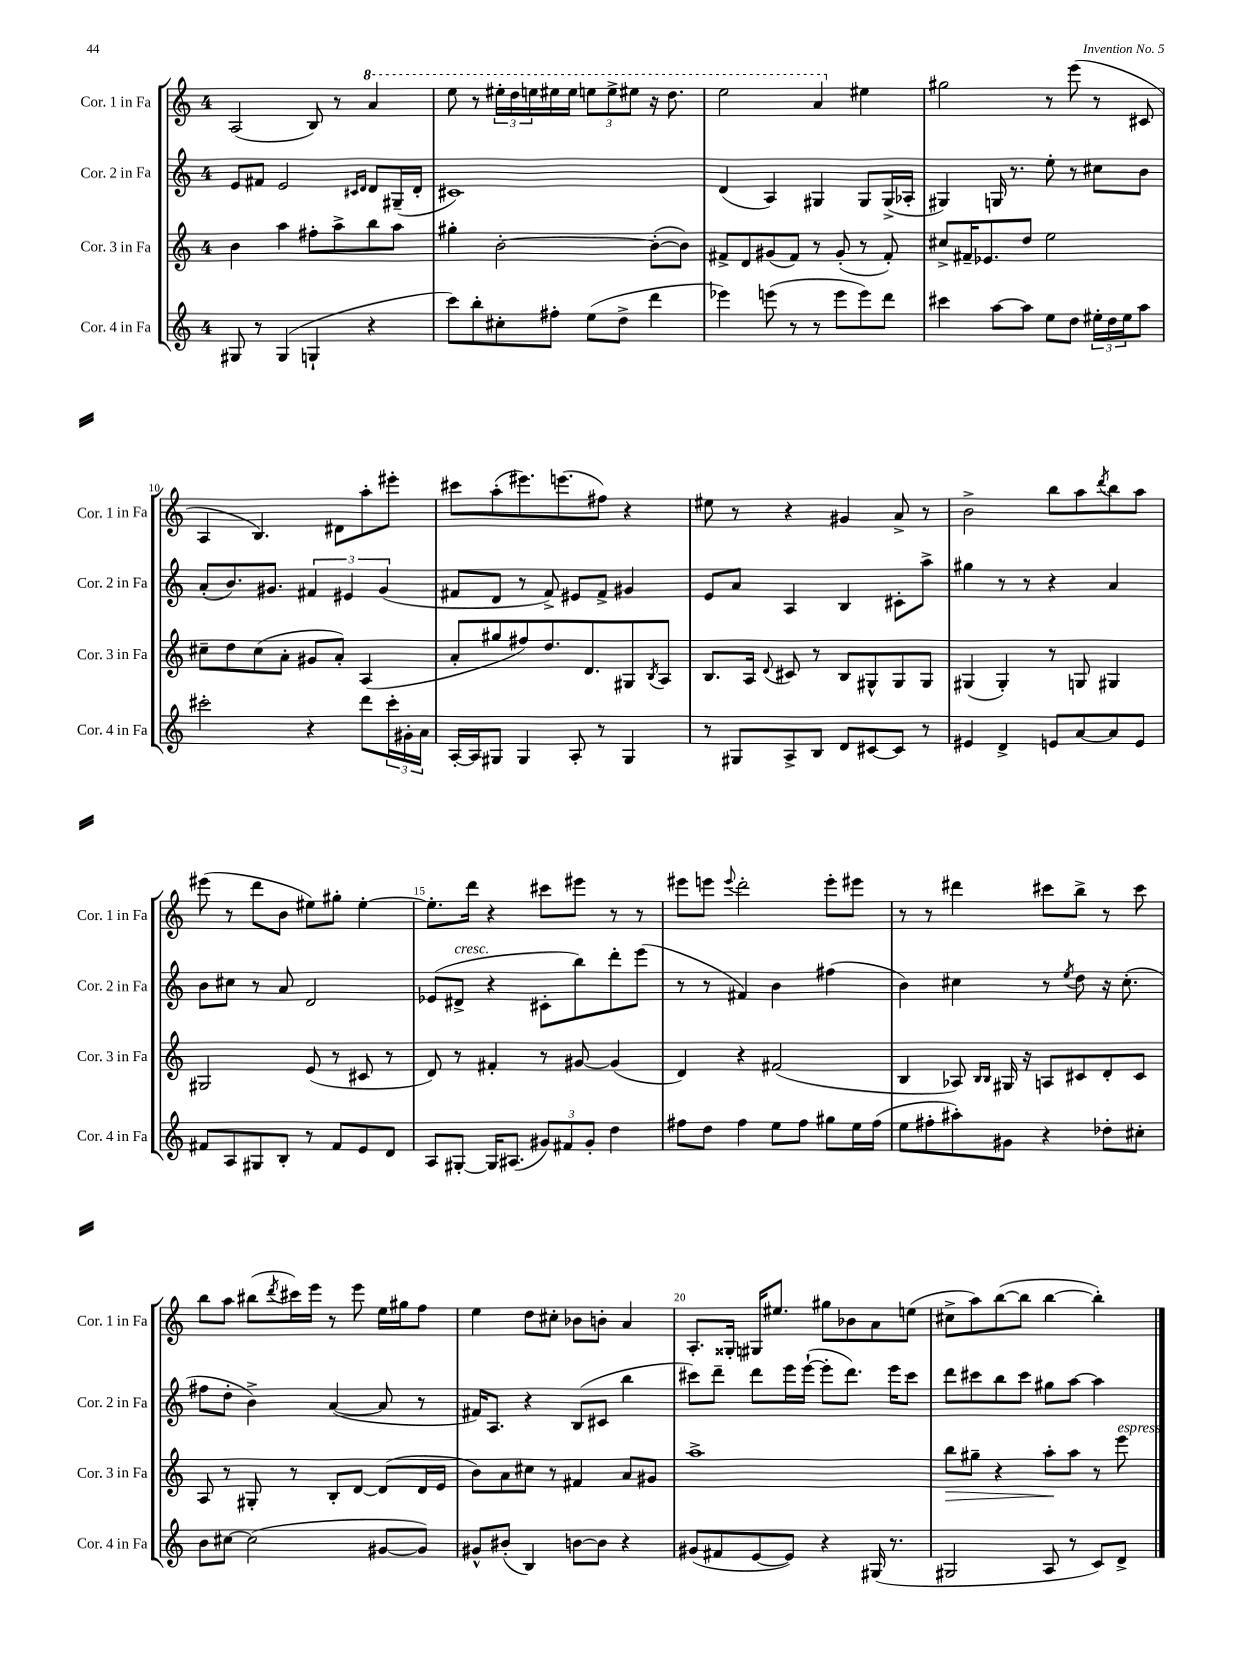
<<
\new StaffGroup <<
\new Staff = "s0" \with { instrumentName = "Cor. 1 in Fa" shortInstrumentName = "Cor. 1 in Fa" } {
    \clef treble \key c \major \once \override Staff.TimeSignature.style = #'single-digit \time 4/4
    a2( b8) r8 \ottava #1 a''4 |
    e'''8 r8 \tuplet 3/2 { eis'''16-. d'''16 e'''16 } eis'''16 eis'''16 \tuplet 3/2 { e'''8 e'''8-> eis'''8 } r16 d'''8. |
    e'''2 a''4 \ottava #0 eis''4 |
    gis''2 r8 e'''8( r8 cis'8 |
    a4 b4.) dis'8 a''8-. eis'''8-. |
    cis'''8 a''8-.( eis'''8.) e'''8.( fis''8) r4 |
    eis''8 r8 r4 gis'4 a'8-> r8 |
    b'2-> b''8 a''8 \acciaccatura { d'''8 } b''8 a''8 |
    eis'''8( r8 d'''8 b'8 eis''8) gis''8-. eis''4~-. |
    eis''8.-. d'''16 r4 cis'''8 eis'''8 r8 r8 |
    eis'''8 e'''8 \appoggiatura { e'''8 } d'''2-. e'''8-. eis'''8 |
    r8 r8 dis'''4 cis'''8 b''8-> r8 cis'''8 |
    b''8 a''8 bis''8( \acciaccatura { d'''8 } cis'''16) e'''16 r8 e'''8 e''16 gis''16 f''8 |
    e''4 d''8 cis''8-. bes'8 b'8-. a'4 |
    a8.-. gisis16-. gis16 eis''8. gis''8 bes'8 a'8 e''8( |
    cis''8-> a''8) b''8~( b''8 b''4~ b''4-.) \bar "|." |
}
\new Staff = "s1" \with { instrumentName = "Cor. 2 in Fa" shortInstrumentName = "Cor. 2 in Fa" } {
    \clef treble \key c \major \once \override Staff.TimeSignature.style = #'single-digit \time 4/4
    e'8 fis'8 e'2 \grace { cis'16 d'16 } d'8 gis16--( d'16-. |
    cis'1) |
    d'4( a4) gis4 gis8 gis16->( aes16-. |
    gis4) g16 r8. e''8-. r8 cis''8 b'8 |
    a'8-.( b'8.) gis'8. \tuplet 3/2 { fis'4 eis'4 gis'4( } |
    fis'8 d'8 r8 fis'8->) eis'8 fis'8-> gis'4 |
    e'8 a'8 a4 b4 cis'8-. a''8-> |
    gis''4 r8 r8 r4 a'4 |
    b'8 cis''8 r8 a'8 d'2 |
    ees'8( dis'8->^\markup { \italic "cresc." } r4 cis'8-. b''8) d'''8-. e'''8( |
    r8 r8 fis'4) b'4 fis''4( |
    b'4) cis''4 r8 \acciaccatura { e''8 } d''8 r16 cis''8.-.( |
    fis''8 d''8-. b'4->) a'4~( a'8 r8 |
    fis'16) a8. r4 b8( cis'8 b''4 |
    cis'''8) d'''8-- d'''8 e'''16 e'''16~-!( e'''8-. d'''8.) e'''16 cis'''8 |
    d'''8 cis'''8 b''8 cis'''8 gis''8 a''8~ a''4 \bar "|." |
}
\new Staff = "s2" \with { instrumentName = "Cor. 3 in Fa" shortInstrumentName = "Cor. 3 in Fa" } {
    \clef treble \key c \major \once \override Staff.TimeSignature.style = #'single-digit \time 4/4
    b'4 a''4 fis''8-. a''8-> b''8 a''8 |
    gis''4-. b'2~-. b'8~-.( b'8) |
    fis'8-> d'8 gis'8( fis'8) r8 gis'8-.( r8 fis'8-.) |
    cis''8-> fis'16-- ees'8. d''8 e''2 |
    cis''8-- d''8 cis''8( a'8-. gis'8 a'8-.) a4( |
    a'8-. gis''8 fis''8) d''8. d'8. gis8 \acciaccatura { b8 } a8 |
    b8. a16 \appoggiatura { d'8 } cis'8 r8 b8 gis8-^ gis8 gis8 |
    gis4( gis4-.) r8 g8 gis4 |
    gis2 e'8( r8 cis'8 r8 |
    d'8) r8 fis'4-. r8 gis'8~ gis'4( |
    d'4) r4 fis'2( |
    b4 aes8) \grace { b16 b16 } gis16 r16 a8 cis'8 d'8-. cis'8 |
    a8 r8 gis8-. r8 b8-. d'8~ d'8( d'16 e'16 |
    b'8) a'8 cis''8 r8 fis'4 a'8 gis'8 |
    a''1-> |
    b''8\> gis''8-- r4 a''8-.\! a''8 r8 e'''8^\markup { \italic "espress." } \bar "|." |
}
\new Staff = "s3" \with { instrumentName = "Cor. 4 in Fa" shortInstrumentName = "Cor. 4 in Fa" } {
    \clef treble \key c \major \once \override Staff.TimeSignature.style = #'single-digit \time 4/4
    gis8 r8 gis4( g4-! r4 |
    c'''8) b''8-. cis''8-. fis''8-. e''8( d''8-> d'''4 |
    ees'''4) e'''8( r8 r8 e'''8 e'''8) d'''8 |
    cis'''4 a''8~ a''8 e''8 d''8 \tuplet 3/2 { eis''16-. d''16 eis''16 } a''8 |
    cis'''2-. r4 d'''8 \tuplet 3/2 { cis'''16-. gis'16-. a'16 } |
    a16~-. a16 gis8 gis4 a8-. r8 gis4 |
    r8 gis8 a8-> b8 d'8 cis'8~ cis'8 r8 |
    eis'4 d'4-> e'8 a'8~ a'8 e'8 |
    fis'8 a8 gis8 b8-. r8 fis'8 e'8 d'8 |
    a8 gis8~-. gis16 ais8.( \tuplet 3/2 { gis'8) fis'8 gis'8-. } d''4 |
    fis''8 d''8 fis''4 e''8 fis''8 gis''8 e''16 fis''16( |
    e''8 fis''8-. ais''8-.) gis'8 r4 des''8-. cis''8-. |
    b'8 cis''8~ cis''2( gis'8~ gis'8) |
    gis'8-^ bis'8-.( b4) b'8~ b'8 r4 |
    gis'8( fis'8 e'8~ e'8) r4 gis16( r8. |
    gis2 a8 r8 c'8) d'8-> \bar "|." |
}
>>
>>
\layout { \context { \Score currentBarNumber = #6 \override BarNumber.break-visibility = ##(#f #t #t) barNumberVisibility = #(every-nth-bar-number-visible 5) } }
